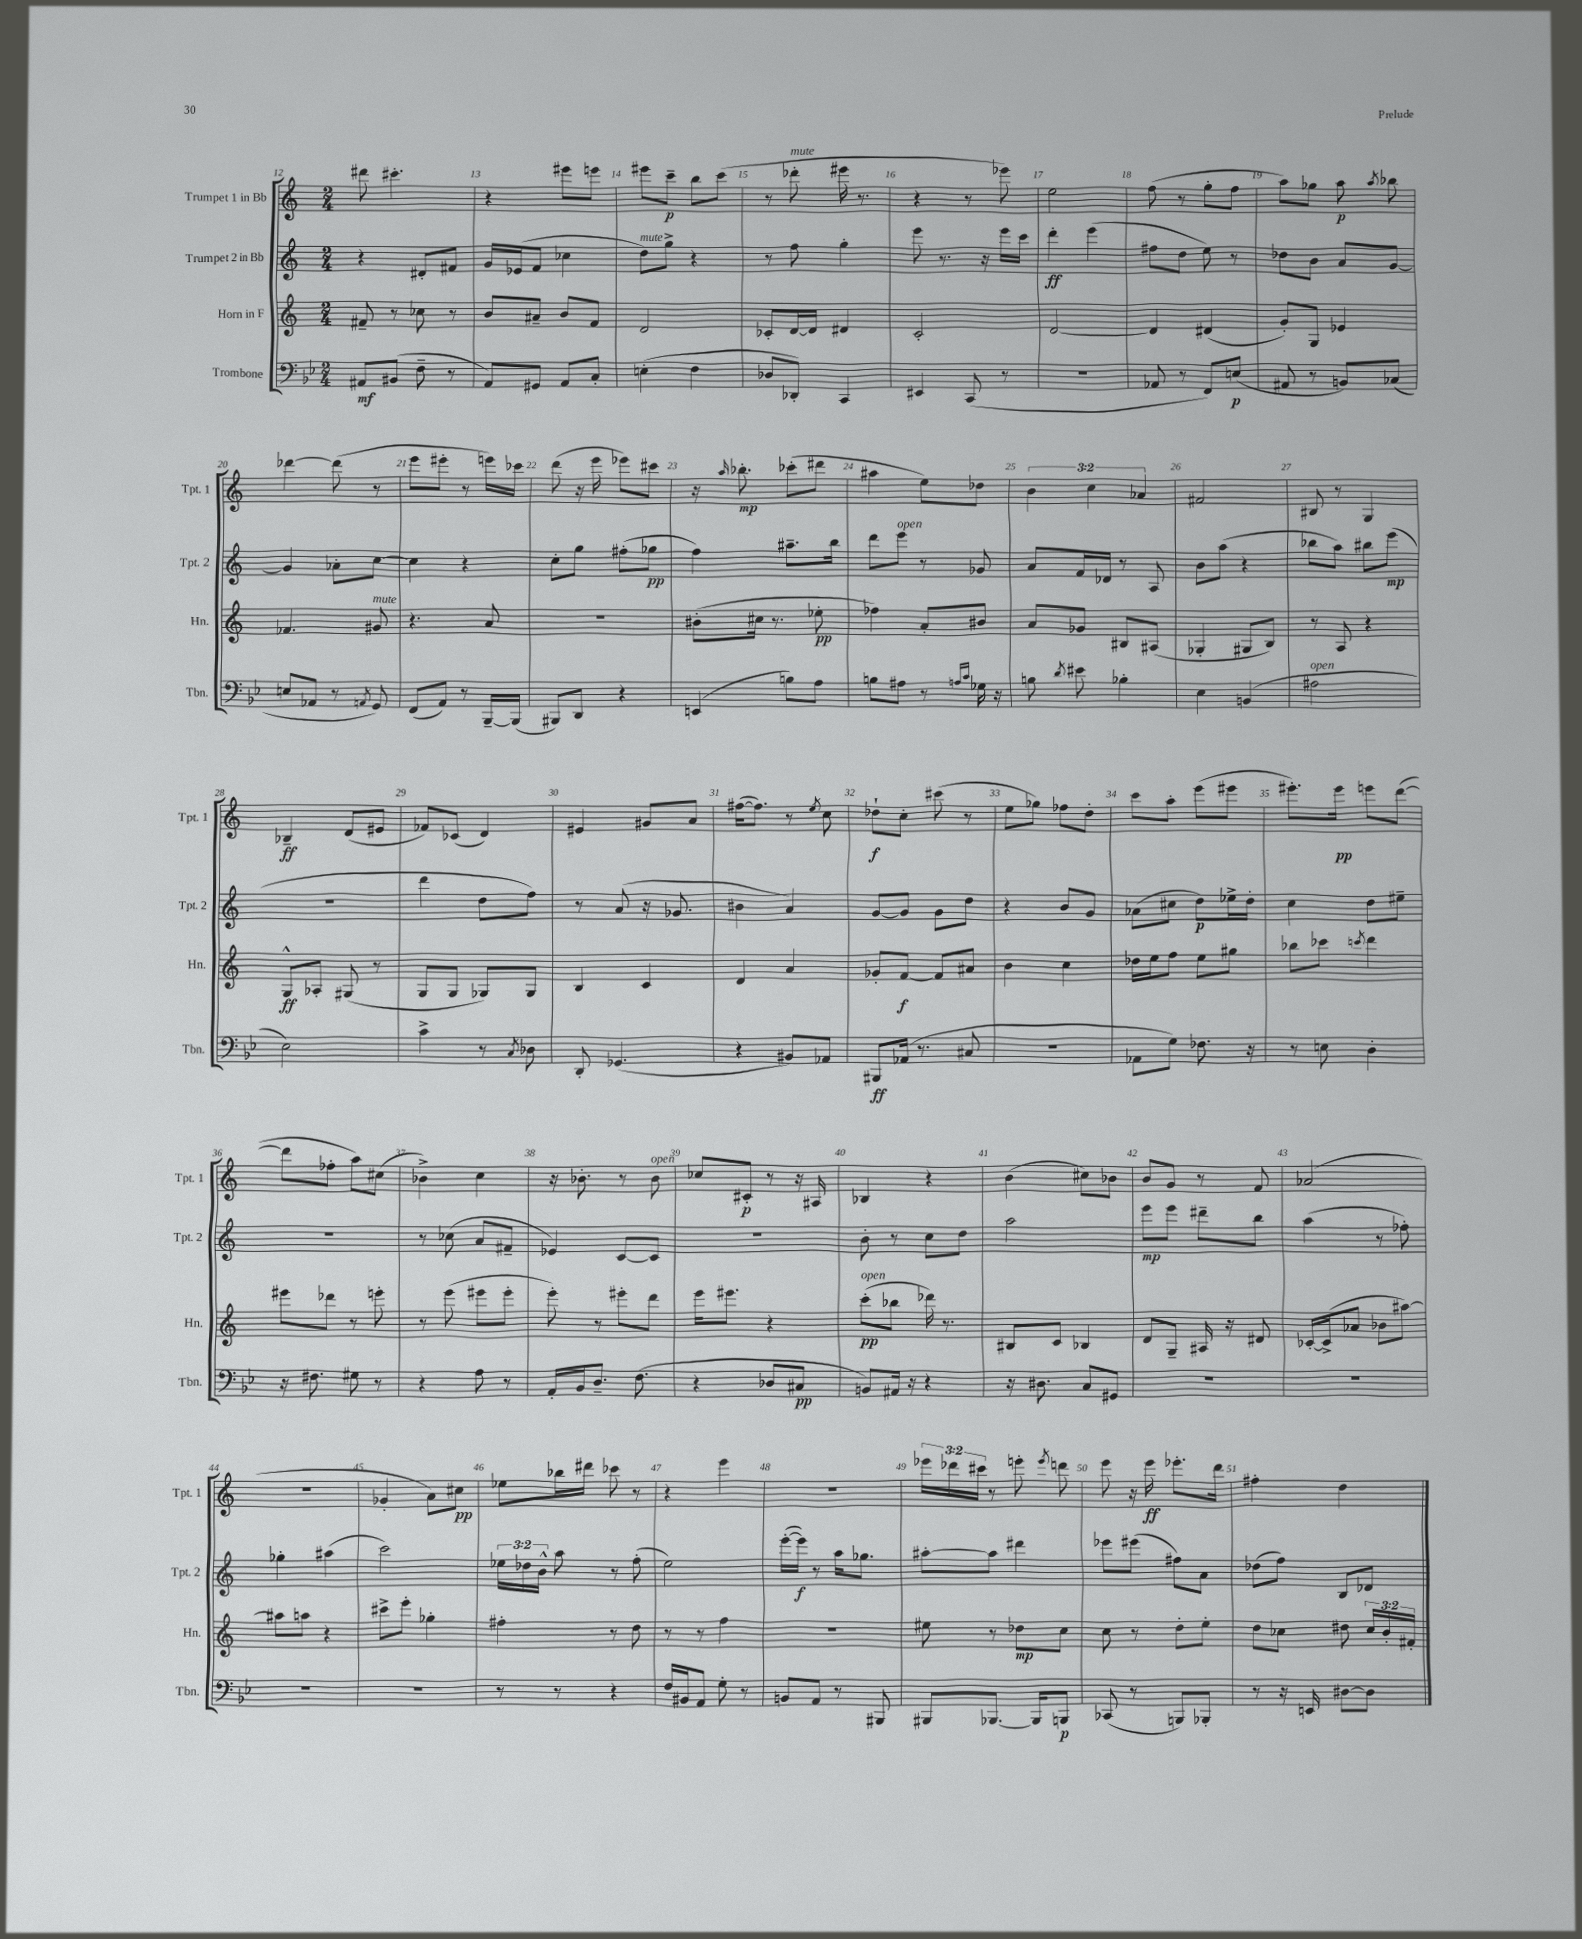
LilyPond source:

<<
\new StaffGroup <<
\new Staff = "s0" \with { instrumentName = "Trumpet 1 in Bb" shortInstrumentName = "Tpt. 1" } {
    \clef treble \key c \major \numericTimeSignature \time 2/4 \override Staff.TupletNumber.text = #tuplet-number::calc-fraction-text
    \autoBeamOff dis'''8 cis'''4.-. |
    r4 eis'''8[ e'''8] |
    eis'''8[ c'''8]--\p b''8[ c'''8]( |
    r8 des'''8-.^\markup { \italic "mute" } eis'''16 r8. |
    r4 r8 ees'''8) |
    e''2 |
    f''8( r8 g''8[-. f''8] |
    a''8[) ges''8] a''8\p \acciaccatura { a''8 } bes''8 |
    des'''4~ des'''8( r8 |
    e'''8[ eis'''8]-. r8 e'''16[) ces'''16] |
    d'''8( r16 e'''16 ees'''8[) cis'''8] |
    r16 \grace { a''16 } bes''8.-.\mp ces'''8[-.( dis'''8] |
    ais''4 e''8[) des''8] |
    \tuplet 3/2 { b'4 c''4 aes'4 } |
    fis'2 |
    bis8 r8 g4 |
    bes4--\ff d'8[( eis'8] |
    fes'8[) ces'8]( d'4) |
    eis'4 gis'8[ a'8] |
    fis''16[~( fis''8.]) r8 \acciaccatura { e''8 } c''8 |
    des''8[-!\f c''8]-. cis'''8( r8 |
    e''8[ ges''8]) fes''8[ d''8]-. |
    c'''8[ a''8]-. e'''8[( eis'''8] |
    eis'''8.[-.) eis'''16]\pp e'''8[ d'''8]~( |
    d'''8[ fes''8]-. a''8[) cis''8]( |
    bes'4->) c''4 |
    r16 bes'8.-. r8 bes'8^\markup { \italic "open" } |
    ces''8[ cis'8]-.\p r8 r16 ais16 |
    bes4 r4 |
    b'4( cis''8[) bes'8] |
    b'8[ g'8] r8 f'8 |
    aes'2( |
    R2 |
    ges'4-. a'8[) cis''8]\pp |
    ees''8[ bes''16 dis'''16] ces'''8 r8 |
    r4 e'''4 |
    r2 |
    \tuplet 3/2 { ees'''16[ des'''16 cis'''16] } r8 e'''8-. \acciaccatura { e'''8 } d'''8 |
    e'''8 r16 e'''16\ff ees'''8.[-. d'''16] |
    fis''4-. d''4 \bar "|." |
}
\new Staff = "s1" \with { instrumentName = "Trumpet 2 in Bb" shortInstrumentName = "Tpt. 2" } {
    \clef treble \key c \major \numericTimeSignature \time 2/4 \override Staff.TupletNumber.text = #tuplet-number::calc-fraction-text
    \autoBeamOff r4 dis'8[-. fis'8] |
    g'16[ ees'16( f'8] ces''4 |
    d''8[^\markup { \italic "mute" }) g''8]-> r4 |
    r8 f''8 g''4-. |
    e'''8 r8. r16 e'''16[ c'''16] |
    d'''4-.\ff e'''4( |
    fis''8[ d''8] e''8) r8 |
    des''8[ b'8] a'8[ g'8]~ |
    g'4 aes'8[-. c''8]~ |
    c''4 r4 |
    c''8[-. g''8] fis''8[-.( ges''8]\pp |
    f''4) ais''8.[-- b''16] |
    d'''8[ e'''8]^\markup { \italic "open" } r8 ges'8 |
    a'8[ f'16 des'16] r8 a8 |
    b'8[ a''8]( r4 |
    bes''8[ a''8]) bis''8[ e'''8]\mp( |
    r2 |
    d'''4 d''8[ f''8]) |
    r8 a'8( r16 ges'8. |
    bis'4 a'4) |
    g'8[~ g'8] g'8[ d''8] |
    r4 b'8[ g'8] |
    aes'8[( cis''8] d''8[\p) ees''16-> d''16]-. |
    c''4 d''8[ eis''8]-- |
    r2 |
    r8 ces''8( a'8[ fis'8]-- |
    ees'4) c'8[~ c'8] |
    R2 |
    b'8-. r8 c''8[ d''8] |
    a''2 |
    e'''8[\mp e'''8] dis'''8[-- b''8] |
    a''4( r8 fes''8-.) |
    ges''4-. ais''4( |
    c'''2) |
    \tuplet 3/2 { ees''16[ des''16 b'16]-^ } a''8 r8 f''8-.( |
    e''2) |
    e'''16[~-.( e'''16]\f) r8 a''16[ ges''8.] |
    ais''8[~-. ais''8] dis'''4 |
    ees'''8[ eis'''8]( fis''8[) a'8] |
    des''8[( f''8]) b8[ des'8] \bar "|." |
}
\new Staff = "s2" \with { instrumentName = "Horn in F" shortInstrumentName = "Hn." } {
    \clef treble \key c \major \numericTimeSignature \time 2/4 \override Staff.TupletNumber.text = #tuplet-number::calc-fraction-text
    \autoBeamOff fis'8-- r8 ces''8 r8 |
    b'8[ ais'8]-- b'8[ f'8] |
    d'2 |
    ces'8[-. d'16~ d'16] dis'4 |
    c'2-. |
    d'2~ |
    d'4 dis'4( |
    g'8[-.) g8] ees'4 |
    fes'4. gis'8^\markup { \italic "mute" } |
    r4. a'8 |
    R2 |
    bis'8[-.( cis''16] r8. ees''8-.\pp |
    fes''4) a'8[-. bis'8] |
    a'8[ ges'8] bis8[ ais8]( |
    ges4-. gis8[ b8]) |
    r8 a8 r4 |
    g8[-^\ff aes8]-. gis8( r8 |
    g8[ g8] ges8[) ges8] |
    b4 c'4 |
    d'4 a'4 |
    ges'8[-. f'8]~\f f'8[ ais'8] |
    b'4 c''4 |
    des''16[ e''16 f''8] e''8[ gis''8] |
    bes''8[ ces'''8] \acciaccatura { c'''8 } d'''4 |
    eis'''8[ des'''8] r8 e'''8-. |
    r8 e'''8( eis'''8[ eis'''8]-. |
    e'''8-.) r8 eis'''8[-. d'''8] |
    e'''16[ eis'''8.] r4 |
    c'''8[-.\pp^\markup { \italic "open" }( bes''8] des'''16) r8. |
    bis8[ c'8] bes4 |
    d'8[ g8]-- ais16 r16 dis'8 |
    ces'16[~-. ces'16->( aes'8] bes'8[ ais''8]~) |
    ais''8[ a''8] r4 |
    cis'''8[-> e'''8]-. ges''4-. |
    fis''4-. r8 d''8 |
    r8 r8 f''4 |
    R2 |
    eis''8 r8 des''8[\mp c''8] |
    c''8 r8 d''8[-. e''8]-. |
    d''8[ ces''8] dis''8 \tuplet 3/2 { ces''16[ b'16-. fis'16]-. } \bar "|." |
}
\new Staff = "s3" \with { instrumentName = "Trombone" shortInstrumentName = "Tbn." } {
    \clef bass \key bes \major \numericTimeSignature \time 2/4
    \autoBeamOff ais,8[\mf bis,8]( f8-- r8 |
    a,8[) gis,8] a,8[ c8]-. |
    e4-.( f4 |
    des8[ des,8]-.) c,4 |
    eis,4 c,8( r8 |
    R2 |
    aes,8 r8 f,8[) e8]\p( |
    ais,8 r8 b,8[) ces8]( |
    e8[ aes,8] r8 \acciaccatura { a,8 } g,8) |
    f,8[( a,8]) r8 bes,,16[~-- bes,,16]( |
    bis,,8[) d,8] r4 |
    e,4( b8[) a8] |
    b8[ ais8] r8 \grace { a16[ c'16] } ges16 r16 |
    b8 \acciaccatura { d'8 } eis'8 bes4-. |
    ees4 b,4( |
    ais2^\markup { \italic "open" } |
    ees2) |
    c'4-> r8 \acciaccatura { c8 } des8 |
    d,8-. ges,4.( |
    r4 bis,8[) aes,8] |
    bis,,8[\ff aes,16]( r8. cis8 |
    R2 |
    aes,8[ g8]) fes8. r16 |
    r8 e8 d4-. |
    r16 fis8. gis8 r8 |
    r4 a8 r8 |
    a,16[-. bes,16 d8.]-- f8.( |
    r4 des8[ cis8]\pp |
    b,8[) ais,16] r16 r4 |
    r16 dis8. c8[ gis,8] |
    R2 |
    R2 |
    R2 |
    R2 |
    r8 r8 r4 |
    f16[ bis,16 a,8] g8-. r8 |
    b,8[ a,8] r8 bis,,8 |
    bis,,8[ bes,,8.]~ bes,,16[ b,,8]\p |
    ces,8( r8 b,,8[) bes,,8]-. |
    r8 r16 e,16 dis8[~ dis8] \bar "|." |
}
>>
>>
\layout { \context { \Score currentBarNumber = #12 \override BarNumber.break-visibility = ##(#f #t #t) barNumberVisibility = #all-bar-numbers-visible } }
